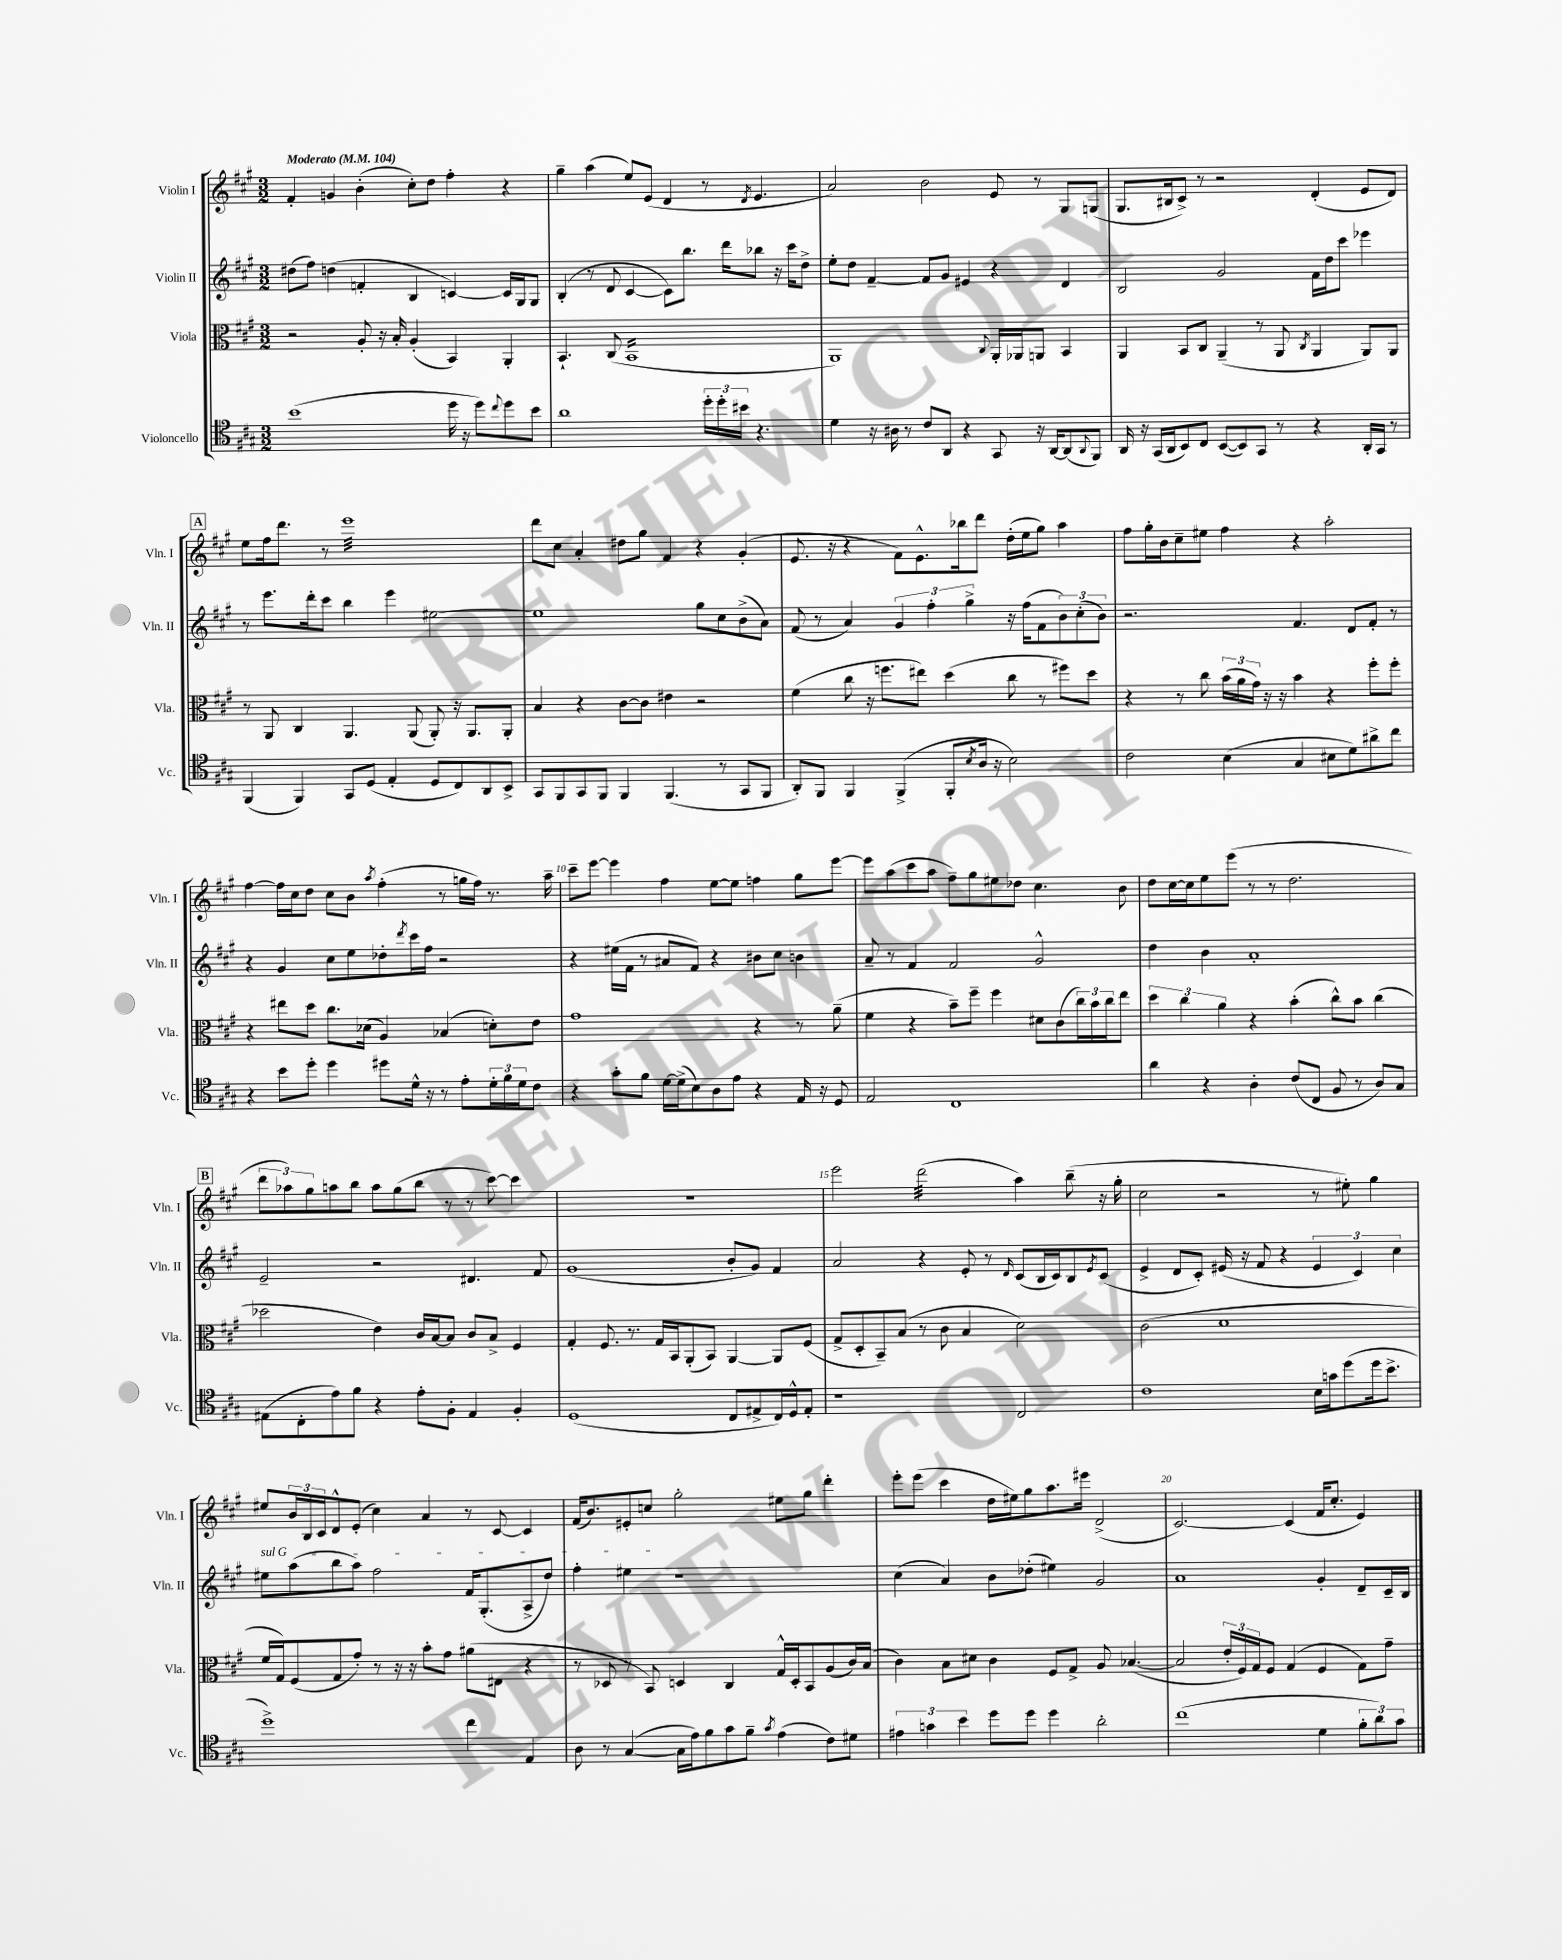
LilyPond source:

<<
\new StaffGroup <<
\new Staff = "s0" \with { instrumentName = "Violin I" shortInstrumentName = "Vln. I" } {
    \clef treble \key a \major \numericTimeSignature \time 3/2 \tempo "Moderato" 4 = 104
    fis'4-. g'4 b'4-.( cis''8-.) d''8 fis''4-. r4 |
    gis''4-- a''4( e''8) e'8( d'4 r8 \acciaccatura { d'8 } e'4. |
    a'2) b'2 e'8 r8 gis8 g8( |
    gis8. bis16 cis'8->) r8 r2 d'4-.( e'8 d'8) |
    \mark \markup { \box "A" } e''8 fis''16 d'''8. r8 e'''1:32 |
    d'''8 cis''8 a'4-. dis''8 gis''8 fis'4 r4 gis'4-.( |
    e'8. r16 r4 fis'8) e'8.-^ bes''16 d'''8 d''16-.( e''16 gis''8) a''4 |
    fis''8 gis''16-. b'16 cis''8-- eis''8 fis''4 r4 a''2-. |
    fis''4~ fis''16 cis''16 d''8 cis''8 b'8 \acciaccatura { a''8 } fis''4-.( r8 g''16 fis''16) r8. a''16-- |
    cis'''8-- e'''8~ e'''4 fis''4 e''8~ e''8 f''4 gis''8 e'''8~ |
    e'''8 a''8( cis'''8 a''8 fis''8--) gis''8 eis''8 des''8 cis''4. b'8 |
    d''8 cis''16~ cis''16 e''8 e'''8( r8 r8 d''2. |
    \mark \markup { \box "B" } \tuplet 3/2 { d'''8 aes''8) gis''8 } a''8 b''8 a''8 gis''8( b''8 r8 r8 cis'''8~) cis'''4 |
    R1. |
    e'''2 d'''2:32( a''4) b''8--( r16 gis''16-. |
    cis''2 r2 r8 eis''8-.) gis''4 |
    eis''8 \tuplet 3/2 { b'16 b16 cis'16 } d'8-^ e'8-.( cis''4) a'4 r8 cis'8~ cis'4 |
    fis'16( b'8.) eis'8-. c''8 gis''2-. eis''8 gis''8 d'''4-. |
    e'''8-. e'''8( cis'''4 d''16 eis''16) gis''8 a''8. eis'''16 d'2->( |
    cis'2.~) cis'4( fis'16 cis''8.-. e'4) \bar "|." |
}
\new Staff = "s1" \with { instrumentName = "Violin II" shortInstrumentName = "Vln. II" } {
    \clef treble \key a \major \numericTimeSignature \time 3/2
    dis''8( fis''8) d''4( f'4-. b4 c'4~) c'16 gis16 gis8 |
    b4-.( r8 d'8 cis'4~ cis'8) b''8. d'''16 bes''8 r16 cis'''16 d''8-> |
    e''8-. d''8 fis'4~-- fis'8 gis'8 eis'4 r4 d'4 |
    b2 gis'2 fis'16 d''16 cis'''8 ees'''4 |
    \mark \markup { \box "A" } r8 e'''8. d'''16-. cis'''8 b''4 e'''4 eis''2~ |
    eis''1 gis''8 cis''8 b'8->( a'8) |
    fis'8( r8 a'4) \tuplet 3/2 { gis'4 fis''4-. gis''4-> } r16 fis''16( fis'8 \tuplet 3/2 { b'8) cis''8-.( b'8) } |
    r2. fis'4. d'8 fis'8-. r8 |
    r4 gis'4 cis''8 e''8 des''8-. \acciaccatura { d'''8 } cis'''16 fis''16 r2 |
    r4 eis''16( fis'16 r8 ais'8 fis'8) r4 bis'8 cis''8 b'4 |
    a'8-- r8 fis'4 fis'2 gis'2-^ |
    d''4 b'4 a'1-. |
    \mark \markup { \box "B" } e'2-- r2 dis'4. fis'8 |
    gis'1( b'8-. gis'8) fis'4 |
    a'2 r4 e'8-. r8 \grace { d'16 } cis'8( b16 cis'16) b8 \acciaccatura { e'8 } cis'8( |
    e'4-> d'8 cis'8-.) eis'16( r16 fis'8 r4 \tuplet 3/2 { eis'4 cis'4) cis''4 } |
    \once \override TextSpanner.bound-details.left.text = \markup { \italic "sul G" } eis''8\startTextSpan a''8( b''8 a''8) fis''2 fis'16 gis8.-.( a8-> d''8) |
    fis''4-. eis''4\stopTextSpan r1 |
    cis''4( a'4) b'8 des''8-.( eis''4) gis'2 |
    a'1 gis'4-. d'8-- cis'16-- b16 \bar "|." |
}
\new Staff = "s2" \with { instrumentName = "Viola" shortInstrumentName = "Vla." } {
    \clef alto \key a \major \numericTimeSignature \time 3/2
    r2 a8-. r16 b16-. a4-.( b,4) a,4-. |
    b,4.-! cis8( b,1:16 |
    a,1) \appoggiatura { cis8 } a,16-. aes,16 a,8 b,4 |
    a,4 b,8 cis8 a,4--( r8 a,8 \acciaccatura { cis8 } a,4 a,8) a,8 |
    \mark \markup { \box "A" } r8 a,8 cis4 a,4. a,8( a,8-.) r16 a,8. a,8-. |
    b4 r4 cis'8~ cis'8 eis'4 r2 |
    fis'4( cis''8 r16 f''8. eis''8) d''4( cis''8 r8 fis''8) d''8 |
    r4 r8 cis''8 \tuplet 3/2 { b'16( a'16 gis'16) } r16 r16 b'4 r4 fis''8-. fis''8-. |
    r4 eis''8 d''8 cis''8. des'16( a4) bes4( d'8-.) e'8 |
    gis'1 r4 r8 a'8--( |
    fis'4 r4 b'8--) fis''8-- fis''4 dis'8 cis'8( \tuplet 3/2 { cis''16) b'16 cis''16 } e''8 |
    \tuplet 3/2 { d''4 cis''4 a'4 } r4 b'4-.( cis''8-^) b'8 cis''4( |
    \mark \markup { \box "B" } des''2 e'4) cis'16 b16~ b8 cis'8 b8-> fis4 |
    gis4-. fis8. r8. gis16 b,16 a,8-.( b,8) a,4~ a,8 fis8( |
    gis8-> d8-. b,8--) b8( r8 cis'8 b4 d'2) |
    cis'2( d'1 |
    fis'16 gis16) fis8( gis8 gis'8-.) r8 r16 r16 b'8-. gis'8 ais'8( eis8 r4 |
    r8 des8 r8 b,8) d4 cis4 gis16-^ d16-. b,8 a8( cis'16) b16( |
    cis'4) b8 dis'8 cis'4 fis8 gis8-> a8 bes4.~( |
    bes2 \tuplet 3/2 { e'16-. fis16) gis16 } fis8 gis4( fis4 gis8) gis'8-- \bar "|." |
}
\new Staff = "s3" \with { instrumentName = "Violoncello" shortInstrumentName = "Vc." } {
    \clef tenor \key a \major \numericTimeSignature \time 3/2
    b'1( d''16 r16 d''8) \appoggiatura { cis''8 } d''8 b'8 |
    a'1 \tuplet 3/2 { d''16-. d''16-. bis'16 } r4. |
    d'4 r16 ais16 r8 cis'8 a,8 r4 gis,8 r16 a,16~ a,8( \appoggiatura { a,8 } fis,8) |
    a,16 r16 gis,16( a,16 b,8) cis8 b,8~( b,8) gis,8 r8 r4 a,16-. gis,16 r8 |
    \mark \markup { \box "A" } fis,4( fis,4) gis,8 d8( e4-. d8 cis8) a,8 b,8-> |
    gis,8 fis,8 gis,8 fis,8 fis,4 fis,4.( r8 gis,8 fis,8 |
    a,8-.) fis,8 fis,4 fis,4->( fis,8-. \acciaccatura { b8 } a16 r16 b2) |
    cis'2 b4( gis4 bis8 d'8) ais'8-> cis''8 |
    r4 b'8 d''8-. d''4 dis''8 d'16-^ r16 r8 e'8-. \tuplet 3/2 { d'16-. fis'16 d'16 } cis'8 |
    r4 gis'8-. fis'8 d'16~ d'16->( b8) a8 e'8 r4 e16 r16 d8 |
    e2 cis1 |
    a'4 r4 a4-. cis'8( cis8 fis8 r8 a8) gis8 |
    \mark \markup { \box "B" } eis8( cis8-. e'8) fis'8 r4 e'8-. fis8-. eis4 fis4-. |
    d1( cis8 eis8-> cis16) d16-^ eis8-. |
    r1 cis2 |
    cis'1 b16 g'16 d''8( d''16 b'8.-> |
    d''1->) cis''4 e4 |
    a8 r8 gis4~( gis16 e'16) fis'8 gis'8 fis'8-- \acciaccatura { gis'8 } e'4( cis'8) dis'8 |
    \tuplet 3/2 { eis'4 g'4 b'4 } d''8 d''8 d''4 a'2-. |
    cis''1( d'4 \tuplet 3/2 { fis'8-. a'8) gis'8 } \bar "|." |
}
>>
>>
\layout { \context { \Score \override BarNumber.break-visibility = ##(#f #t #t) barNumberVisibility = #(every-nth-bar-number-visible 5) } }
